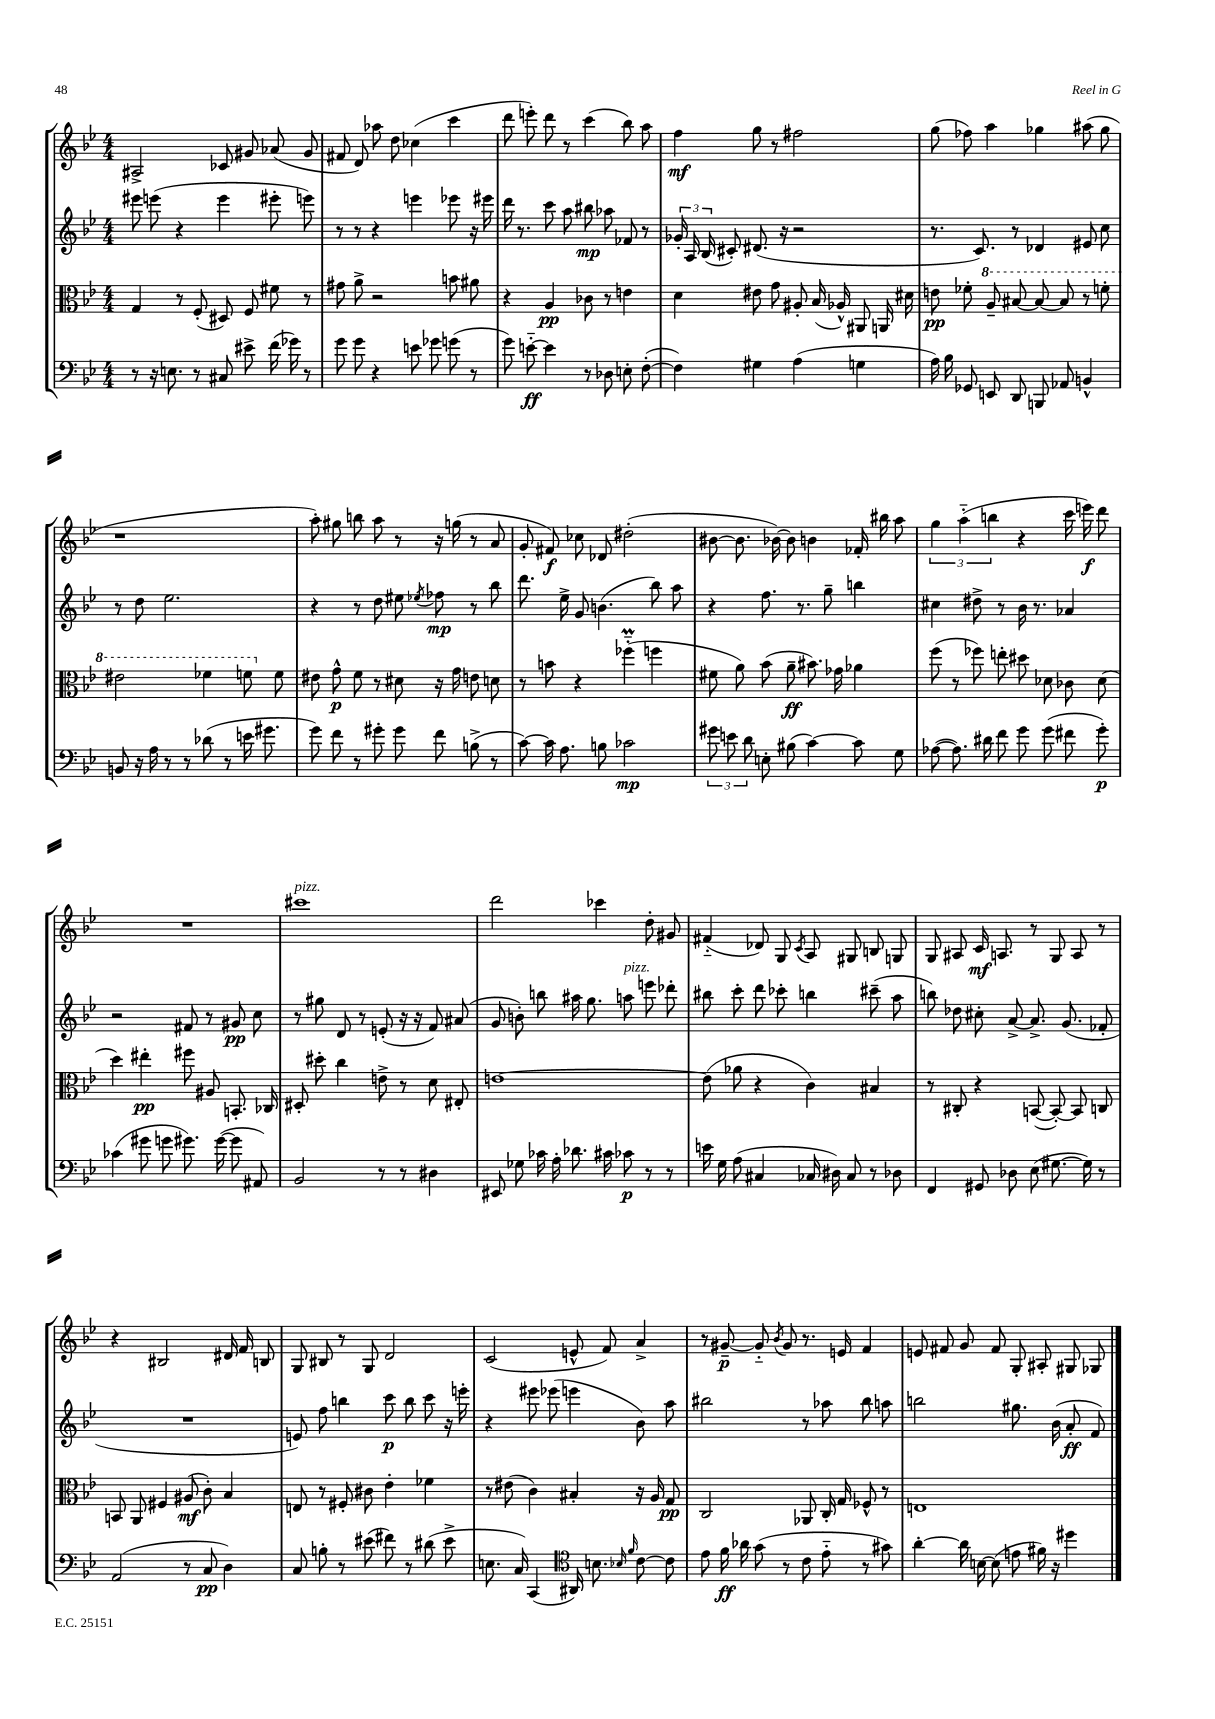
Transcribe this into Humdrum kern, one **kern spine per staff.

**kern	**kern	**kern	**kern
*staff4	*staff3	*staff2	*staff1
*clefF4	*clefC3	*clefG2	*clefG2
*k[b-e-]	*k[b-e-]	*k[b-e-]	*k[b-e-]
*M4/4	*M4/4	*M4/4	*M4/4
8r	4G	8eee#	2A#^
16r	.	(8eee	.
8.E	.	.	.
.	8r	4r	.
8r	(8F'	.	.
8C#	8D#)	4eee	8c-
8e#^	8F	.	8g#
(16f	8f#	8eee#'	(8a-
16g-)	.	.	.
8r	8r	8eee)	8g#
=	=	=	=
8g	8g#	8r	8f#
8g	8a^	8r	8d)
4r	2r	4r	8aa-
.	.	.	8dd
8e	.	4eee	(4cc-
8g-	.	.	.
(8g	8b	8eee-	4ccc
8r	8a#	16r	.
.	.	16eee#	.
=	=	=	=
8g)	4r	16ddd	8ddd
.	.	8.r	.
[8e'~	.	.	8eee')
4e]	4A	8ccc	8ddd
.	.	8aa	8r
8r	8c-	8bb#	(4ccc
8D-	8r	8aa-	.
8E'	4e	8f-	8bb-)
([8F'	.	8r	8aa
=	=	=	=
4F])	4d	24g-'	4ff
.	.	24A	.
.	.	(24B-	.
.	.	8c#')	.
4G#	8e#	(8.d#	8gg
.	8g	.	8r
.	.	16r	.
(4A	8A#'	2r	2ff#
.	(16B-	.	.
.	16A-^^)	.	.
4G	8AA#	.	.
.	16AA	.	.
.	16d#	.	.
=	=	=	=
16A)	8e	8.r	(8gg
16B-	.	.	.
8GG-	8f-'	.	8ff-)
.	.	8.c)	.
8EE	8a~	.	4aa
8DD	[8b#	8r	.
8BBB	8b#_	4d-	4gg-
8AA-	8b#]	.	.
4BB^^	8r	8e#	(8aa#
.	8ff'	8cc	8gg-
=	=	=	=
8BB	2ee#	8r	1r
16r	.	8dd	.
16A	.	.	.
8r	.	2.ee-	.
8r	.	.	.
(8d-	4ff-	.	.
8r	.	.	.
16e	8ff	.	.
8.g#	.	.	.
.	8f	.	.
=	=	=	=
8g)	8e#	4r	8aa')
8f	8g^^	.	8gg#
8r	8f	8r	8bb
8g#'	8r	8dd	8aa
8g#	8d#	8ee#	8r
.	.	8qee-	.
8f	16r	8ff-	16r
.	16g	.	(16gg
(8B^	8e	8r	8r
8r	8d	8bb-	8a
=	=	=	=
[8c)	8r	8.ddd	8g'
16c]	8b	.	8f#)
8.A	.	16ee-^	.
.	4r	8g	8cc-
8B	.	(4.b	8d-
2c-	(4ff-'~	.	(2dd#'
.	4ff	8bb-)	.
.	.	8aa	.
=	=	=	=
12g#	8f#	4r	[8b#
12e	.	.	.
.	8a)	.	8.b#]
12d	.	.	.
8E'	(8b-	8.ff	.
.	.	.	[16b-)
(8B#	8a~	.	8b-]
.	.	8.r	.
[4c)	8.b#)	.	4b
.	.	8gg~	.
.	16g-	.	.
8c]	4a-	4bb	16f-'
.	.	.	16bb#
8G	.	.	8aa
=	=	=	=
([8A-	(8ff	4cc#	6gg
8.A-])	8r	.	.
.	.	.	(6aa'~
.	8ff-)	8dd#^	.
16d#	.	.	.
.	.	.	6bb
8f	8ee'	8r	.
8g	8dd#	16b-	4r
.	.	8.r	.
(8g	8d-	.	.
8f#	8c-	4a-	16ccc
.	.	.	16eee)
8g')	(8d-	.	8ddd
=	=	=	=
(4c-	4dd)	2r	1r
8g#	4ee#'	.	.
8g	.	.	.
8.g#)	8ff#	8f#	.
.	8A#	8r	.
([16g#	.	.	.
8g#]	8.BB'	8g#	.
8AA#)	.	8cc	.
.	16C-	.	.
=	=	=	=
2BB-	8D#'	8r	1ccc#
.	8dd#'	8gg#	.
.	4cc	8d	.
.	.	8r	.
8r	8e^	(8e'	.
8r	8r	16r	.
.	.	16r	.
4D#	8d	8f)	.
.	8E#'	(8a#	.
=	=	=	=
8EE#	[1e	8g	2ddd
8G-	.	8b')	.
16c-	.	8bb	.
16A'	.	.	.
8.d-	.	16aa#	.
.	.	8.gg	.
.	.	.	4ccc-
16c#	.	.	.
8c-	.	8aa	.
8r	.	8eee	8dd'
8r	.	8ddd-'	8g#
=	=	=	=
16e	(8e]	8bb#	(4f#'~
16G	.	.	.
(8A	8a-	8ccc'	.
4C#	4r	8ddd	8d-)
.	.	8ccc-'	8G
.	.	.	8qc
16C-	4c)	4bb	8A
16D#)	.	.	.
8C-	.	.	8G#
8r	4B#	(8ccc#~	8B
8D-	.	8aa	8G
=	=	=	=
4FF	8r	8bb)	8G
.	8C#'	8dd-	8A#
8GG#	4r	8cc#'	16c
.	.	.	8.A
8D-	.	[8a^	.
(8E-	([8BB	8.a^]	8r
[8.G#	8BB'_)	.	8G
.	.	(8.g	.
.	8BB]	.	8A
16G#])	.	.	.
8r	8C	8f-'	8r
=	=	=	=
(2AA	8BB	1r	4r
.	8AA	.	.
.	4F#	.	2B#
8r	(8A#	.	.
8C	8c')	.	.
4D)	4B-	.	16d#
.	.	.	16f
.	.	.	8B
=	=	=	=
8C	8E	8e)	8G
8B'	8r	8ff	8B#
8r	8F#'	4bb	8r
(8e#	8c#	.	8G
8f#)	4e-'	8ccc	2d
8r	.	8bb	.
(8d#	4f-	8ccc	.
8e#^	.	16r	.
.	.	16eee'	.
=	=	=	=
8.E	8r	4r	(2c
.	(8e#	.	.
16C)	.	.	.
(4CC	4c)	8eee#	.
.	.	(8eee-	.
*clefC4	*	*	*
16AA#)	4B#'	4eee	8e^^
8.B	.	.	.
.	.	.	8f)
16qqB-	.	.	.
16qqf	.	.	.
[8c	16r	8b-)	4a^
.	16A	.	.
8c]	8G	8aa	.
=	=	=	=
8e-	2C	2bb#	8r
16f	.	.	[8g#~
16a-	.	.	.
(8g	.	.	8g#'~]
.	.	.	8qb-
8r	.	.	8g#
8c	8AA-	8r	8.r
8e-'~	16C'	8aa-	.
.	16G	.	16e
8r	8F-^^	8bb#	4f
8g#)	8r	8aa	.
=	=	=	=
[4a'	1E	2bb	8e
.	.	.	8f#
16a]	.	.	8g
[16B	.	.	.
(8B]	.	.	8f#
8e	.	8.gg#	8G'
16f#)	.	.	8A#'
16r	.	(16b-	.
4dd#	.	8a'	8G#
.	.	8f)	8G-
==	==	==	==
*-	*-	*-	*-
